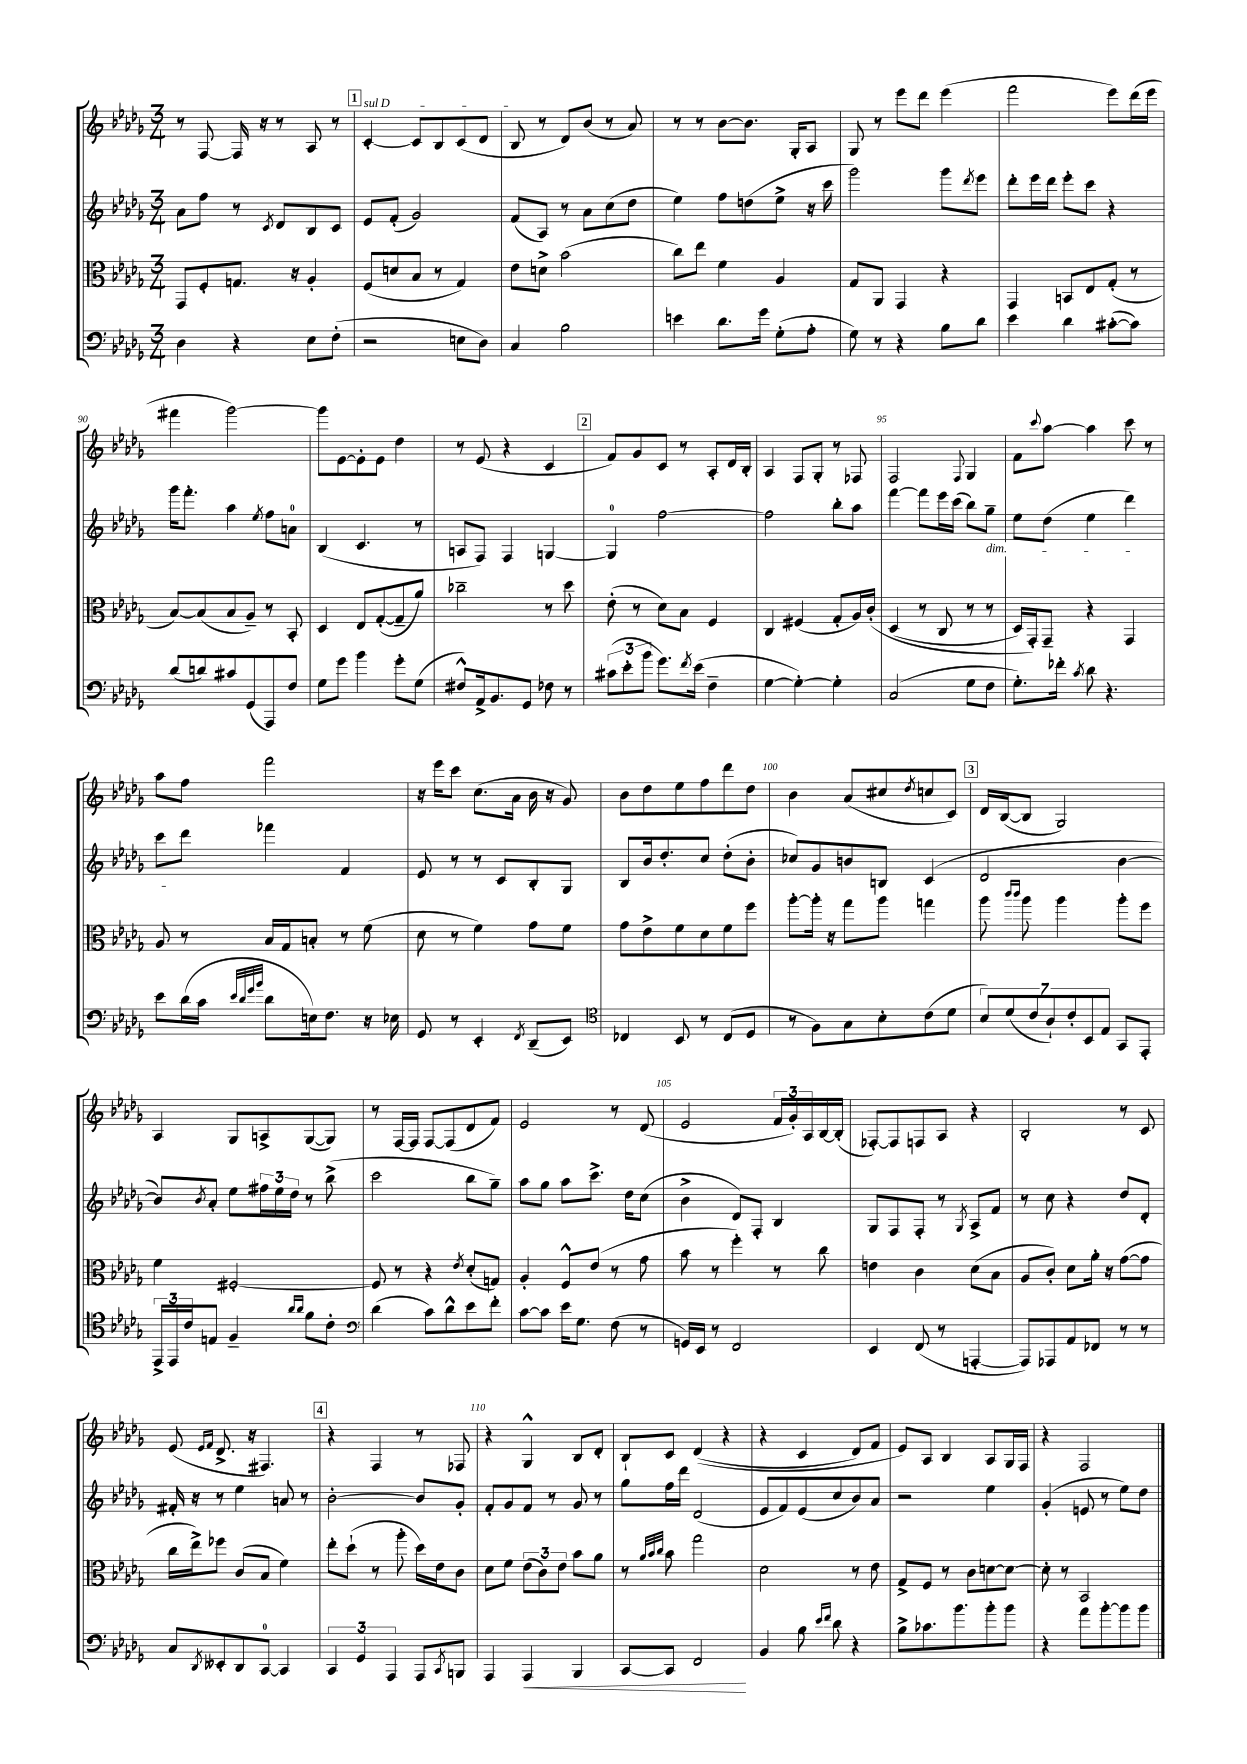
<<
\new StaffGroup <<
\new Staff = "s0" {
    \clef treble \key des \major \numericTimeSignature \time 3/4
    r8 f8~ f16 r16 r8 aes8 r8 |
    \mark \markup { \box "1" } \once \override TextSpanner.bound-details.left.text = \markup { \italic "sul D" } c'4~-.\startTextSpan c'8 bes8 c'8( des'8 |
    bes8\stopTextSpan r8 des'8) bes'8( r8 aes'8) |
    r8 r8 bes'8~ bes'8. ges16-. aes8 |
    ges8 r8 ees'''8 des'''8 ees'''4( |
    f'''2 ees'''8) des'''16( ees'''16 |
    fis'''4 ges'''2~) |
    ges'''8 ees'8~ ees'8-. ees'8 des''4 |
    r8 ees'8( r4 c'4 |
    \mark \markup { \box "2" } f'8) ges'8 c'8 r8 aes8-. des'16 bes16-. |
    aes4 f8 ges8-. r8 fes8 |
    f2 \appoggiatura { f8 } ges4 |
    f'8 \appoggiatura { c'''8 } aes''8~ aes''4 c'''8 r8 |
    aes''8 f''8 f'''2 |
    r16 ees'''16 c'''8 c''8.( aes'16 bes'16 r16 ges'8) |
    bes'8 des''8 ees''8 f''8 des'''8 des''8 |
    bes'4 aes'8( cis''8 \acciaccatura { des''8 } c''8 c'8) |
    \mark \markup { \box "3" } des'16 bes16~( bes8 ges2) |
    aes4 ges8 a8-> ges8~( ges8) |
    r8 f16~ f16 f8~ f8( des'8 f'8) |
    ees'2 r8 des'8( |
    ees'2 \tuplet 3/2 { f'16 ges'16-.) aes16 } bes16~ bes16-.( |
    fes8~-.) fes8 f8 aes8 r4 |
    bes2-. r8 c'8 |
    ees'8( \grace { ees'16 f'16 } des'8.-> r16 fis4.) |
    \mark \markup { \box "4" } r4 f4 r8 fes8 |
    r4 ges4-^ bes8 des'8-. |
    bes8-! c'8 des'4(\( r4 |
    r4 c'4 des'8) f'8 |
    ees'8\) aes8 bes4 aes8 ges16 f16 |
    r4 f2 \bar "|." |
}
\new Staff = "s1" {
    \clef treble \key des \major \numericTimeSignature \time 3/4
    aes'8 f''8 r8 \acciaccatura { c'8 } des'8 bes8 c'8 |
    \mark \markup { \box "1" } ees'8 f'8-.( ges'2) |
    f'8( aes8) r8 aes'8 c''8( des''8 |
    ees''4) f''8 d''8( ees''8-> r16 c'''16 |
    ges'''2) ges'''8 \acciaccatura { des'''8 } ees'''8 |
    des'''8-. ees'''16 des'''16 ees'''8-. c'''8 r4 |
    ges'''16 f'''8.-. aes''4 \acciaccatura { ees''8 } f''8 a'8-0 |
    bes4( c'4. r8 |
    a8 f8) f4 g4~ |
    \mark \markup { \box "2" } g4-0 f''2~ |
    f''2 bes''8-. aes''8 |
    f'''4~ f'''8 ees'''16 c'''16( bes''8) ges''8--\dim |
    ees''8 des''8( ees''4 des'''4) |
    c'''8\! des'''8 fes'''4 f'4 |
    ees'8 r8 r8 c'8 bes8-. ges8 |
    bes8 bes'16 des''8.-. c''8 des''8-.( bes'8-. |
    ces''8) ges'8 b'8 b8 c'4( |
    \mark \markup { \box "3" } des'2 bes'4~ |
    bes'8) \acciaccatura { bes'8 } aes'8-. ees''8 \tuplet 3/2 { fis''16 ees''16 des''16 } r8 bes''8->( |
    c'''2 bes''8 ges''8--) |
    aes''8 ges''8 aes''8 c'''8.-> des''16 c''8( |
    bes'4-> des'8) f8-. bes4 |
    ges8 f8 f8-. r8 \acciaccatura { ges8 } aes8-> f'8 |
    r8 c''8 r4 des''8 des'8-. |
    fis'16-. r16 r8 ees''4 a'8 r8 |
    \mark \markup { \box "4" } bes'2~-. bes'8 ges'8-. |
    f'8-. ges'8 f'8 r8 ges'8 r8 |
    ges''8 f''16 des'''16 des'2( |
    ees'8 f'8) ees'8( c''8 bes'8) aes'8 |
    r2 ees''4 |
    ges'4-.( e'8 r8 ees''8) des''8 \bar "|." |
}
\new Staff = "s2" {
    \clef alto \key des \major \numericTimeSignature \time 3/4
    ges,8 f8-. g8. r16 aes4-. |
    \mark \markup { \box "1" } f8( d'8 bes8 r8 ges4) |
    ees'8 d'8-> bes'2( |
    c''8) ees''8 f'4 aes4 |
    ges8 aes,8 ges,4 r4 |
    ges,4 b,8 ees8 ges8-.( r8 |
    bes8~) bes8( bes8 aes8--) r8 bes,8-. |
    des4 ees8 ges8~-.( ges8-- aes'8) |
    ces''2-- r8 des''8 |
    \mark \markup { \box "2" } ees'8-.( r8 des'8) bes8 f4 |
    c4 fis4( ges8-. aes16) c'16-.\( |
    des4( r8 c8 r8 r8 |
    des16) ges,16-.\) ges,8-- r4 ges,4 |
    aes8 r8 bes16 ges16 b8-. r8 f'8( |
    des'8 r8 f'4) ges'8 f'8 |
    ges'8 ees'8-> f'8 des'8 f'8 f''8 |
    aes''8~-. aes''16-. r16 ges''8 aes''8 g''4 |
    \mark \markup { \box "3" } aes''8 \grace { c'''16 c'''16 } aes''8 aes''4 aes''8-. f''8 |
    f'4 fis2~-. |
    fis8 r8 r4 \acciaccatura { ees'8 } des'8-.( g8) |
    aes4-. f8-^ ees'8( r8 ges'8 |
    bes'8 r8 f''4-.) r8 c''8 |
    e'4 c'4 des'8( bes8 |
    aes8 c'8-.) des'8 aes'16-. r16 ges'8~( ges'8 |
    c''16 ees''16->) fes''8 c'8( bes8 f'4) |
    \mark \markup { \box "4" } ees''8-. des''8-!( r8 aes''8-. des''16) ees'16 c'8 |
    des'8 f'8 \tuplet 3/2 { ees'8( c'8) ees'8 } bes'8 aes'8 |
    r8 \grace { aes'32 bes'32 c''32 } bes'8 ges''2 |
    des'2 r8 ees'8 |
    ges8-> f8 r8 c'8 d'8~ d'8~ |
    d'8-. r8 bes,2 \bar "|." |
}
\new Staff = "s3" {
    \clef bass \key des \major \numericTimeSignature \time 3/4
    des4 r4 ees8 f8-.( |
    \mark \markup { \box "1" } r2 e8 des8) |
    c4 bes2 |
    e'4 des'8. ges'16 ges8-.( aes8-. |
    ges8) r8 r4 bes8 des'8 |
    ees'4 des'4 cis'8~-.( cis'8) |
    des'8( d'8) cis'8 ges,8( aes,,8) f8 |
    ges8 ges'8 bes'4 ges'8-. ges8( |
    fis8-^) aes,16-> bes,8. ges,8 fes8 r8 |
    \mark \markup { \box "2" } \tuplet 3/2 { cis'8( ees'8-. bes'8 } ges'8.) \acciaccatura { f'8 } ees'16( f4-- |
    ges4~ ges4~-.) ges4-. |
    c2( ges8 f8 |
    ges8.-.) fes'16-. \acciaccatura { c'8 } des'8 r4. |
    ees'8 des'16( c'16 \grace { ees'32 des'32 ges'32 bes'32 } des'8 e16) f8. r16 ees16 |
    ges,8 r8 ees,4-. \acciaccatura { f,8 } des,8--( ees,8) |
    \clef tenor ces4 bes,8 r8 ces8( des8 |
    r8 f8) ges8 bes8-. c'8( des'8 |
    \mark \markup { \box "3" } \tuplet 7/4 { bes8) des'8( c'8 aes8-!) c'8-. bes,8 ees8 } ges,8 ees,8-. |
    \tuplet 3/2 { ees,16-> ees,16 c'16 } e8 f4-- \grace { aes'16 aes'16 } f'8 c'8-. |
    \clef bass des'4( c'8) des'8-^ ees'8 f'8-. |
    c'8~ c'8 ees'16 ges8. f8( r8 |
    g,16) ees,16 r8 f,2 |
    ees,4 f,8( r8 a,,4~-. |
    a,,8) aes,,8 aes,8 fes,8 r8 r8 |
    c8 \acciaccatura { des,8 } eeses,8-. des,8 c,8-0~ c,4 |
    \mark \markup { \box "4" } \tuplet 3/2 { c,4 ges,4 aes,,4 } aes,,8 \acciaccatura { c,8 } b,,8 |
    aes,,4 aes,,4\< bes,,4 |
    c,8~ c,8 f,2\! |
    bes,4 bes8 \grace { ees'16 f'16 } des'8 r4 |
    bes8-> ces'8. bes'8. bes'8-. bes'8 |
    r4 aes'8 bes'8~-. bes'8 bes'8 \bar "|." |
}
>>
>>
\layout { \context { \Score currentBarNumber = #84 \override BarNumber.break-visibility = ##(#f #t #t) barNumberVisibility = #(every-nth-bar-number-visible 5) } }
